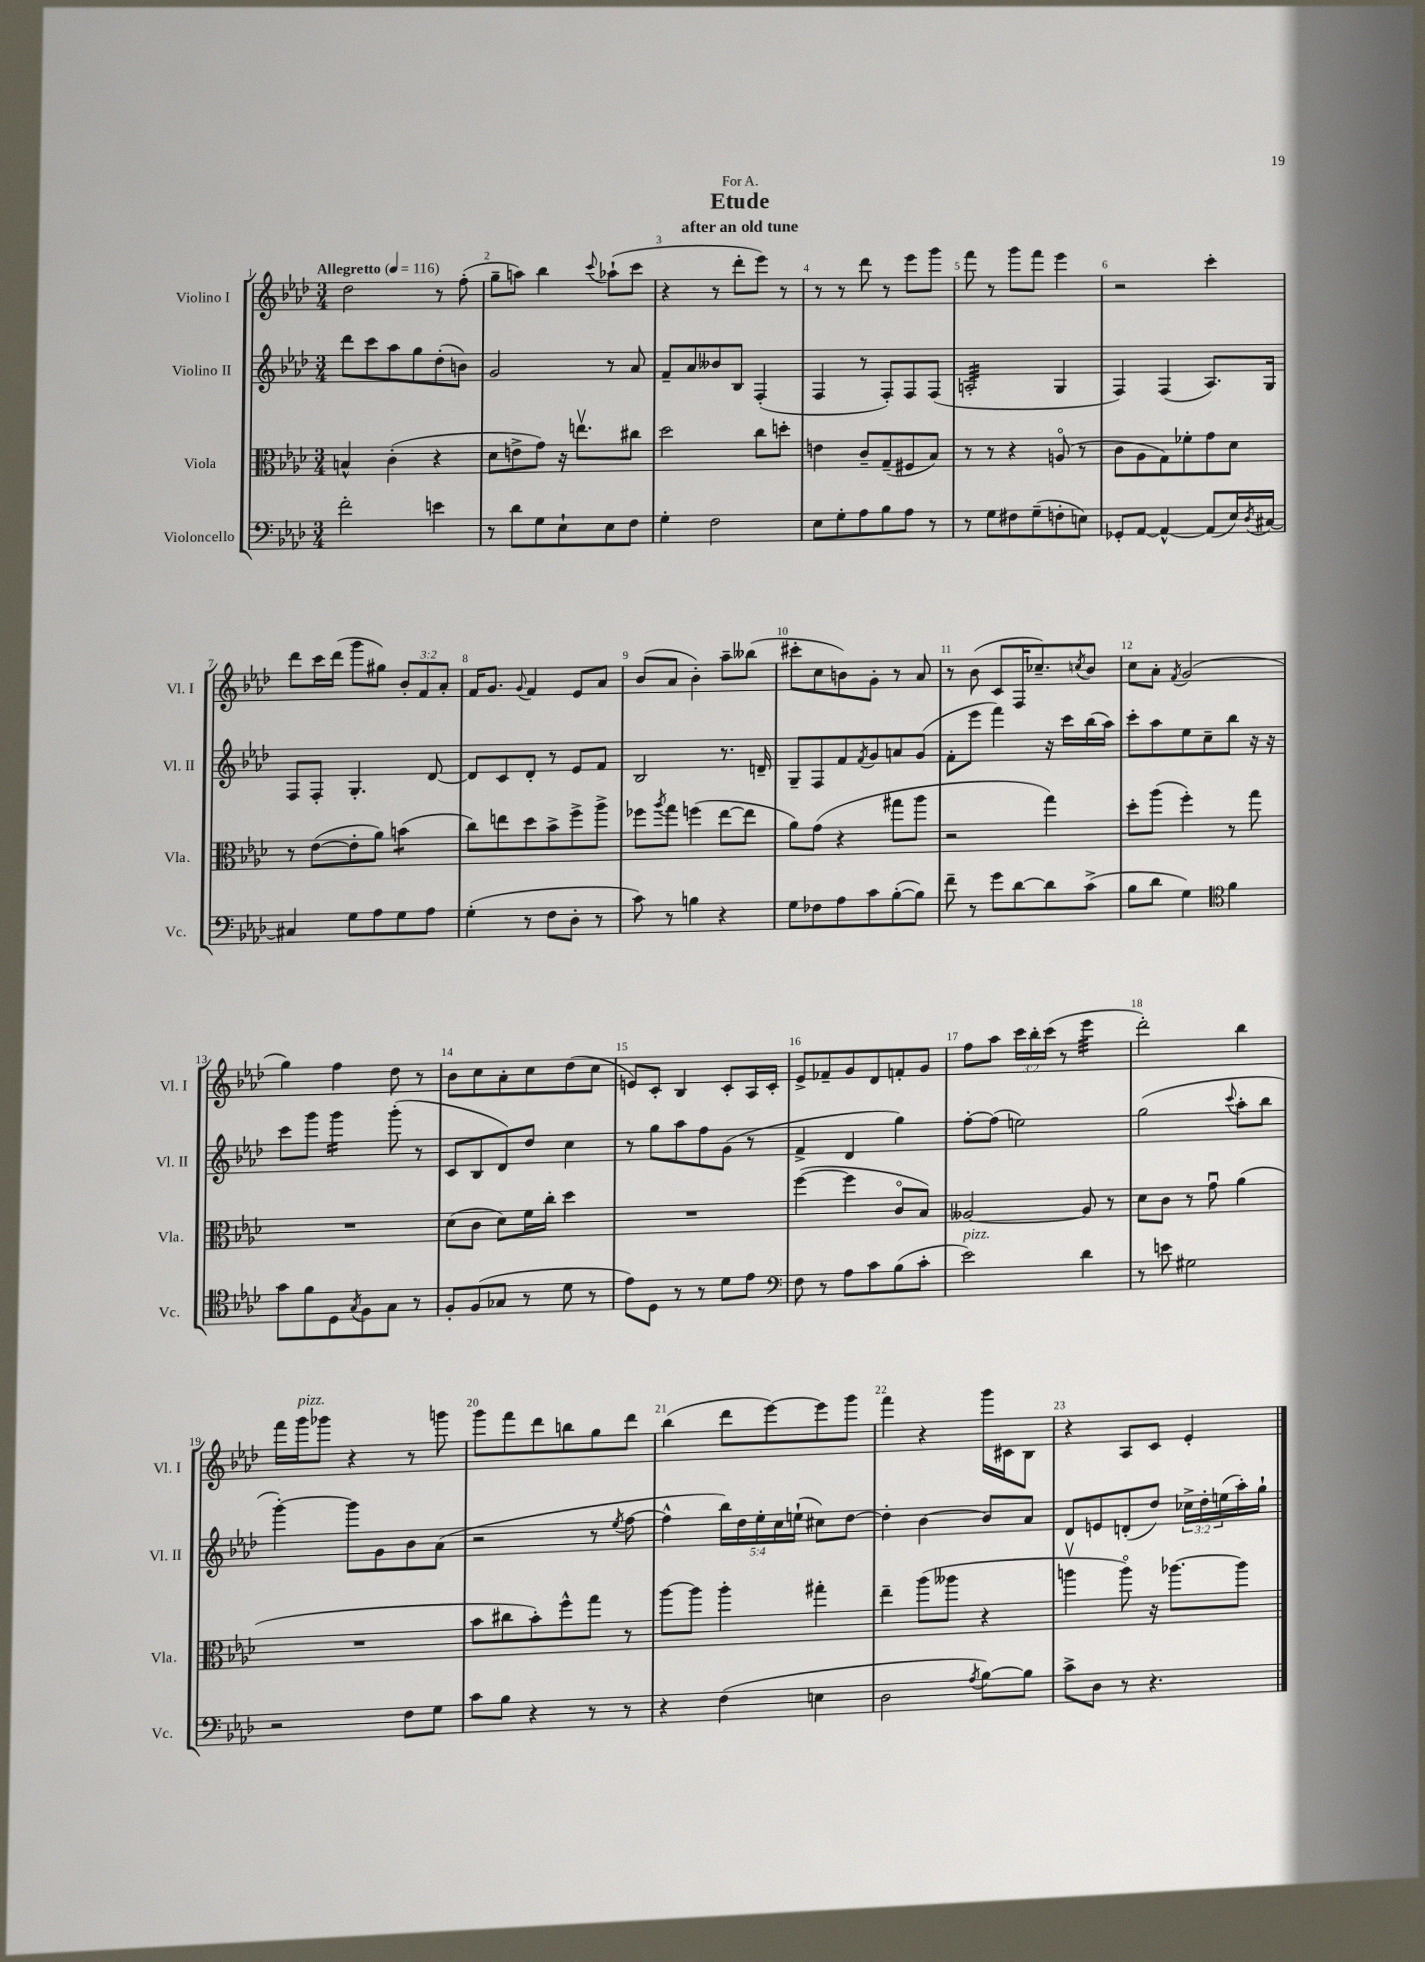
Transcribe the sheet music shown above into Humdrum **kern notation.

**kern	**kern	**kern	**kern
*staff4	*staff3	*staff2	*staff1
*clefF4	*clefC3	*clefG2	*clefG2
*k[b-e-a-d-]	*k[b-e-a-d-]	*k[b-e-a-d-]	*k[b-e-a-d-]
*M3/4	*M3/4	*M3/4	*M3/4
*MM116	*MM116	*MM116	*MM116
2f'	4B^^	8ddd-	2dd-
.	.	8ccc	.
.	(4c'	8aa-	.
.	.	8gg	.
4e	4r	(8dd-'	8r
.	.	8b)	(8ff'
=	=	=	=
8r	8d-	2g	8gg~
8d-	8e^	.	8aa)
8G	8g)	.	4bb-
8E-`	16r	.	.
.	8.eev	.	.
.	.	.	8qqccc
8E-	.	8r	(8aa-`
8F	8cc#	8a-	8ccc
=	=	=	=
4G'	2dd-	8f~	4r
.	.	8a-	.
2F	.	8b--	8r
.	.	8B-	8ddd-'
.	8cc	(4F'	8eee-)
.	8dd'	.	8r
=	=	=	=
8E-	4e	4F	8r
8G'	.	.	8r
8A-	8c~	8r	8ddd-
8B-	(8G~	8F')	8r
8A-	8F#	8F	8eee-
8r	8B-)	(8F	8ggg
=	=	=	=
8r	8r	2A'	8fff
8G	8r	.	8r
8F#	4r	.	8ggg
(8G~	.	.	8fff
8F'	(8Ao	4G	4eee-
8E)	8r	.	.
=	=	=	=
8GG-'	8c	4F)	2r
[8AA-	8A-	.	.
4AA-^^_	8G)	(4F	.
.	8f-'	.	.
(8AA-]	8g	8.A-)	4ccc'
16E-)	8d-	.	.
8qD-	.	.	.
[16C#	.	16G	.
=	=	=	=
4C#]	8r	8F	8ddd-
.	([8e-	8F'	16ccc
.	.	.	(16ddd-
8G	8e-']	4.G'	8ggg
8A-	8a-)	.	8gg#)
8G	(4b	.	12b-'
.	.	.	12f
8A-	.	[8d-	.
.	.	.	12a-'
=	=	=	=
(4G'	8cc)	8d-]	16f
.	.	.	8.g
.	8ee	8c	.
.	.	.	8qqg
8r	8dd-	8d-'	4f
8F	8b-^	8r	.
8D-'	8ff^	8e-	8e-
8r	8aa-^	8f	8a-
=	=	=	=
8c)	8ff-	2B-	(8b-
.	8qaa-	.	.
8r	8gg	.	8a-
4B	(4ff	.	4b-')
4r	[8ee-	8.r	8aa-~
.	8ee-]	.	(8bb--
.	.	16d~	.
=	=	=	=
8G	8a-)	8G~	8ccc#'
8F-	(8g	8F	8cc
8A-	4r	8f	8b)
.	.	8qf	.
8c	.	8g	8g'
([8B-'	8gg#	8a	8r
8B-])	8aa-	(8g	8a-
=	=	=	=
8f~	2r	8f'	8r
8r	.	8eee-	(8b-
8g	.	4fff)	8c
[8d-	.	.	16F
.	.	.	8.cc-~)
8d-]	4gg)	16r	.
.	.	16ccc	.
.	.	.	8qcc
(8c^	.	(16bb-	8b-
.	.	16aa-)	.
=	=	=	=
8B-	8dd-'	8ccc'	8cc
8d-	(8aa-	8aa-	8a-'
.	.	.	8qf
4G)	4ff')	8ee-	(2g
.	.	8cc~	.
*clefC4	*	*	*
4f	8r	8bb-	.
.	8gg	16r	.
.	.	16r	.
=	=	=	=
8g	2.r	8ccc	4gg)
8f	.	8ggg	.
8D-	.	4ggg	4ff
8qG	.	.	.
8F	.	.	.
8G	.	(8ggg'	8dd-
8r	.	8r	8r
=	=	=	=
8F'	(8d-	8c	8b-
(8F	8c	8B-	8cc
8G-	8d-)	8d-)	8a-'
8r	16f	8dd-	8cc
.	16cc'	.	.
8d-	4dd-	4cc	(8dd-
8r	.	.	8cc
=	=	=	=
8e-)	2.r	8r	8e)
8D-	.	8gg	8c'
8r	.	8aa-	4B-
8r	.	8ff	.
8d-	.	(8g	8c'
8e-	.	8r	16A-
.	.	.	16c'
=	=	=	=
*clefF4	*	*	*
8F	([4ff	4f^	8e-^
8r	.	.	8f-~
8A-	4ff]	4d-	8g
8c	.	.	8d-
(8B-	8co	4gg)	8f'
8c'	8B-)	.	8g
=	=	=	=
2e-)	[2A--	[8ff'	8ff
.	.	(8ff]	8aa-
.	.	2ee)	24ccc
.	.	.	24bb-'
.	.	.	(24ccc
.	.	.	8r
4d-	8A--]	.	4eee-
.	8r	.	.
=	=	=	=
8r	8d-	(2gg	2ddd-')
8e	8c	.	.
2G#	8r	.	.
.	8gu	.	.
.	.	8qqccc	.
.	(4a-	8aa-'	4bb-
.	.	8bb-	.
=	=	=	=
2r	2.r	[4ggg')	16fff
.	.	.	16ggg
.	.	.	8ggg-
.	.	8ggg]	4r
.	.	8g	.
8F	.	8b-	8r
8G	.	(8a-	8ggg
=	=	=	=
8c	8b-	2r	8ggg
8B-	8cc#	.	8fff
4r	8b-')	.	8ddd-
.	8ff^^	.	8bb
8r	8gg	8r	8gg
.	.	8qee-	.
8r	8r	[8ff	8ddd-
=	=	=	=
4r	[8aa-	4ff^^]	(4bb-
.	8aa-]	.	.
(4F	4aa-'	20bb-)	8ddd-
.	.	20dd-	.
.	.	20ee-'	.
.	.	.	[8eee-)
.	.	20cc	.
.	.	(20ee`	.
4E	4gg#'	8cc#)	8eee-]
.	.	[8dd-	8ggg
=	=	=	=
2D-	4ee-~	4dd-']	4fff
.	(8aa-	[4b-	4r
.	8aa--	.	.
8qA-	.	.	.
[8B-)	4r	8b-]	16ggg
.	.	.	16c#
8B-]	.	8a-	8B-
=	=	=	=
8c^	4aav	8d-	4r
8D-	.	8e	.
8r	8aao)	(8d'	8A-
4.r	16r	8dd-)	8c
.	[8.aa-	.	.
.	.	24cc-^	4e-'
.	.	24dd-'	.
.	.	(24ee	.
.	8aa-]	16aa-')	.
.	.	16gg`	.
==	==	==	==
*-	*-	*-	*-
